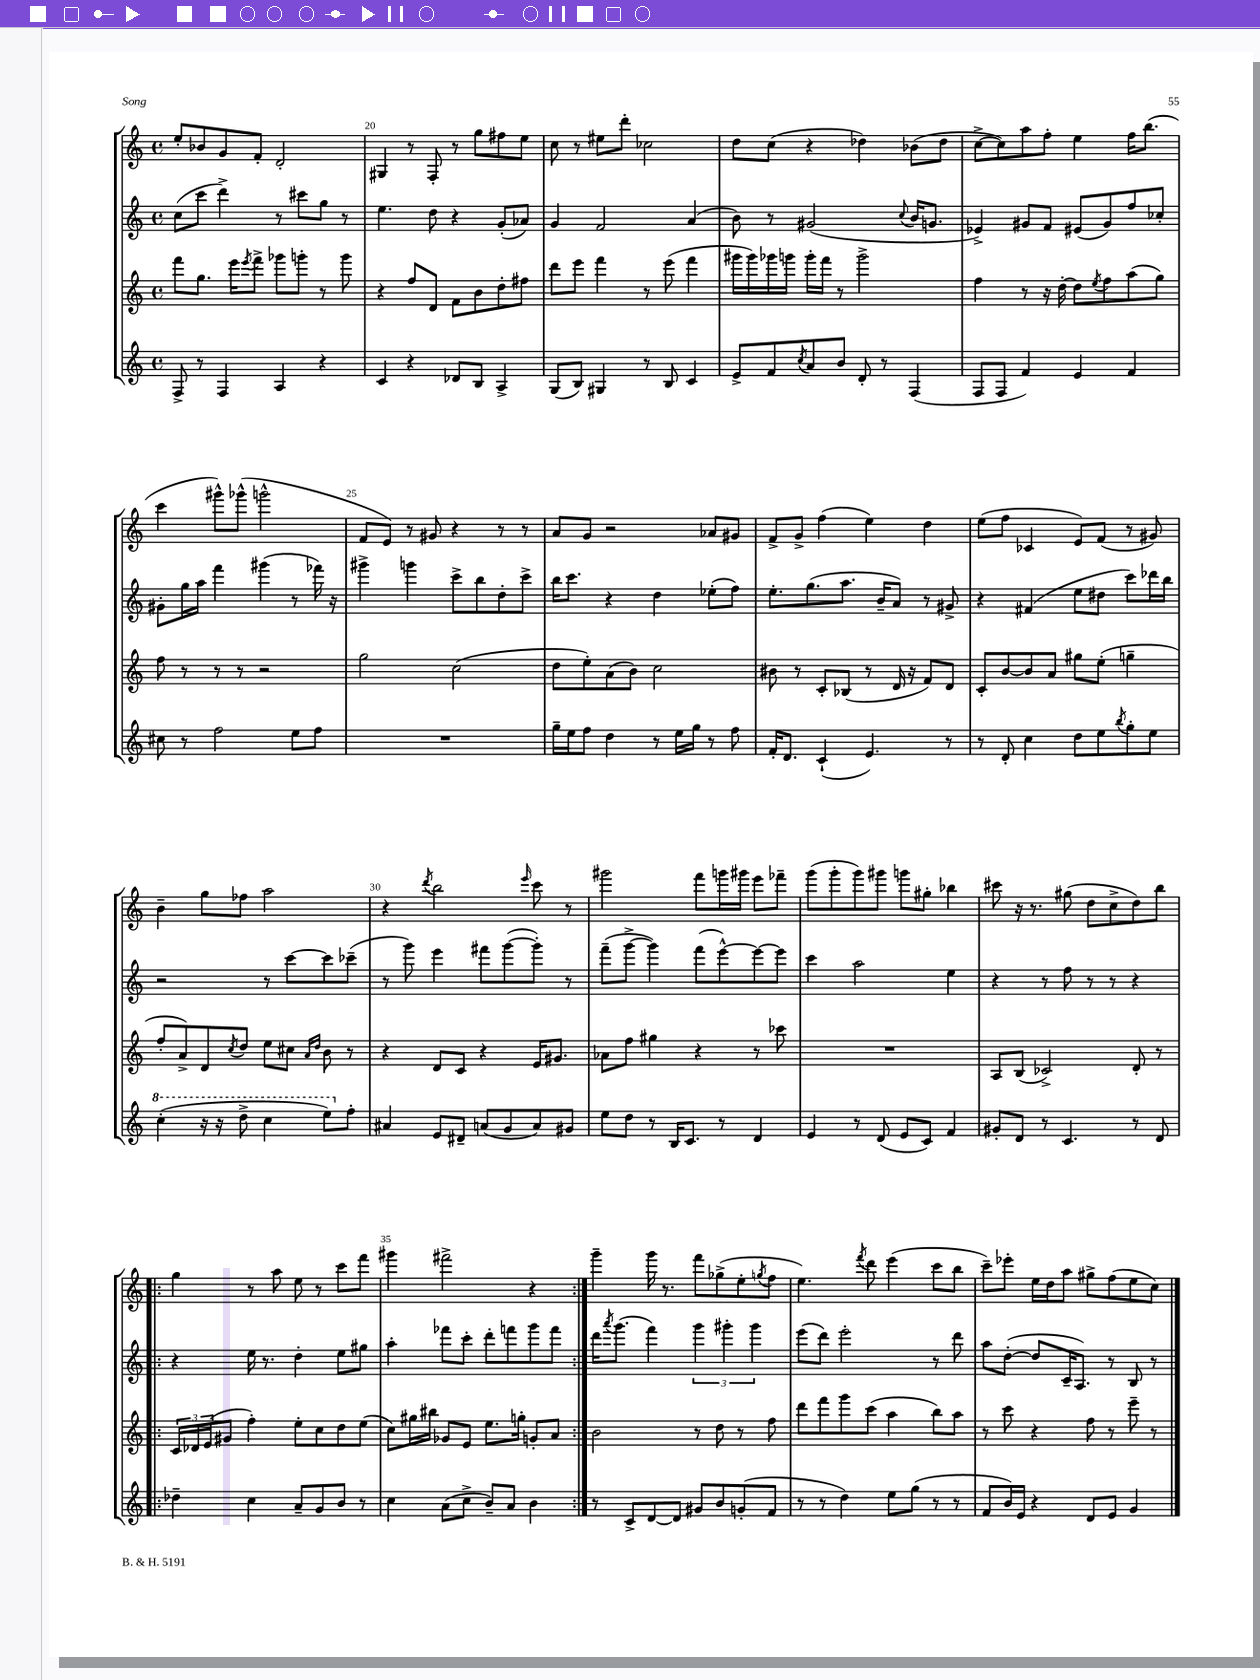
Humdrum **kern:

**kern	**kern	**kern	**kern
*staff4	*staff3	*staff2	*staff1
*clefG2	*clefG2	*clefG2	*clefG2
*k[]	*k[]	*k[]	*k[]
*M4/4	*M4/4	*M4/4	*M4/4
*met(c)	*met(c)	*met(c)	*met(c)
8F^	8fff	(8cc	8ee'
8r	8.gg	8ccc	8b-
4F	.	4ddd^)	8g
.	16eee	.	.
.	8qeee	.	.
.	8fff^	.	8f'
4A	8ggg-	8r	2d'
.	8ggg'	8ccc#	.
4r	8r	8gg	.
.	8ggg	8r	.
=	=	=	=
4c	4r	4.ee	4G#
4r	8ff	.	8r
.	8d	8dd	8F'
8d-	8f	4r	8r
8B	8b	.	8gg
4A^	8dd'	(8g'	8ff#
.	8ff#	8a-)	8ee
=	=	=	=
(8G	8ddd	4g	8cc
8B)	8eee	.	8r
4G#	4fff	2f	8ee#
.	.	.	8ddd'
8r	8r	.	2cc-
8B	(8eee	.	.
4c	4fff	(4a	.
=	=	=	=
8e^	16ggg#	8b)	8dd
.	16ggg#)	.	.
8f	16ggg-	8r	(8cc
.	16ggg	.	.
8qcc	.	.	.
8a	16ggg'	(2g#	4r
.	16fff	.	.
8b	8r	.	.
8d'	2ggg^	.	4dd-)
8r	.	.	.
.	.	8qqcc	.
(4F	.	16b	(8b-
.	.	8.g	.
.	.	.	8dd-
=	=	=	=
8F	4ff	4e-^)	[8cc^
8F	.	.	8cc])
4f)	8r	8g#	8aa
.	16r	8f	8ff'
.	[16dd'	.	.
4e	8dd]	(8e#	4ee
.	8qee	.	.
.	8ff	8g#)	.
4f	(8aa	8ff	16ff
.	.	.	(8.bb
.	8gg)	8cc-'	.
=	=	=	=
8cc#	8ff	8g#'	4ccc
8r	8r	16gg	.
.	.	16aa	.
2ff	8r	4fff	8ggg#^^)
.	8r	.	(8ggg-^^
.	2r	(4ggg#	2ggg^^
8ee	.	8r	.
8ff	.	16fff-)	.
.	.	16r	.
=	=	=	=
1r	2gg	4ggg#^	8f
.	.	.	8e)
.	.	4ggg	8r
.	.	.	8g#
.	(2cc	8ccc^	4r
.	.	8bb	.
.	.	8dd'	8r
.	.	8ccc^	8r
=	=	=	=
16gg~	8dd	16bb	8a
16ee	.	8.ccc	.
8ff	8ee')	.	8g
4dd	(8a	4r	2r
.	8b)	.	.
8r	2cc	4dd	.
16ee	.	.	.
16gg	.	.	.
8r	.	(8ee-'	8a-
8ff	.	8ff)	8g#
=	=	=	=
16f'	8b#	8.ee'	8f^
8.d	.	.	.
.	8r	.	8g^
.	.	(8.gg	.
(4c`	8c'	.	(4ff
.	(8B-	8.aa	.
4.e)	8r	.	4ee)
.	.	16b~	.
.	16d	8a)	.
.	16r	.	.
.	8f)	8r	4dd
8r	8d	8g#^	.
=	=	=	=
8r	8c'	4r	(8ee
8d'	[8b	.	8ff
4cc	8b]	(4f#	4c-
.	8a	.	.
8dd	8gg#	8ee	8e)
8ee	(8ee'	8dd#	(8f
8qbb	.	.	.
8gg'	4gg~	8ccc)	8r
8ee	.	16ddd-	8g#)
.	.	16bb	.
=	=	=	=
(4ccc'	8ff'	2r	4b~
.	8a^)	.	.
16r	8d	.	8gg
16r	.	.	.
.	8qcc	.	.
8ddd^	8dd	.	8ff-
4ccc	8ee	8r	2aa
.	8cc#	[8ccc	.
.	16qqa	.	.
.	16qqdd	.	.
8eee)	8b	8ccc]	.
8ff'	8r	(8ccc-~	.
=	=	=	=
4a#	4r	8r	4r
.	.	8ggg)	.
.	.	.	8qddd
8e	8d	4eee	2bb
8d#~	8c	.	.
(8a	4r	8fff#	.
8g	.	([8ggg	.
.	.	.	16qqeee
8a)	16e	8ggg'])	8ccc
.	8.g#	.	.
8g#	.	8r	8r
=	=	=	=
8ee	8a-	(8fff~	2ggg#
8dd	8ff	[8ggg^	.
8r	4gg#	4ggg])	.
16B	.	.	.
8.c	.	.	.
.	4r	(8fff	8fff
8r	.	[8eee^^)	16ggg
.	.	.	16ggg#
4d	8r	8eee_	8eee
.	8ccc-	8eee]	8fff-~
=	=	=	=
4e	1r	4ccc	(8ggg
.	.	.	8ggg'
8r	.	2aa	8ggg)
(8d	.	.	8ggg#
8e	.	.	8ggg
8c)	.	.	8gg#'
4f	.	4ee	4bb-
=	=	=	=
8g#'	8A	4r	8ccc#
8d	(8B	.	16r
.	.	.	8.r
8r	2c-^)	8r	.
4.c	.	8ff	(8gg#
.	.	8r	8dd
.	.	8r	8cc^
8r	8d'	4r	8dd)
8d	8r	.	8bb
=!|:	=!|:	=!|:	=!|:
4dd-~	24c	4r	4gg
.	24d-	.	.
.	(24e	.	.
.	8g#	.	.
4cc	4ff')	16ee	8r
.	.	8.r	.
.	.	.	8aa
8a~	8ee'	4dd'	8ee
8g	8cc	.	8r
8b	8dd	8ee	8ccc
8r	(8ee	8gg#	8fff
=	=	=	=
4cc	8cc)	4aa'	4ggg#
.	16gg#	.	.
.	16bb#	.	.
(8a	8g-	8fff-	2fff#^
8cc^	8e	8ccc'	.
8b~)	8.ee	8ddd'	.
8a	.	8fff	.
.	16gg'	.	.
4b	8g'	8ggg	4r
.	8a	8fff	.
=:|!	=:|!	=:|!	=:|!
8r	2b	16ddd	4ggg~
.	.	8qaaa	.
.	.	(8.ggg	.
8c^	.	.	.
[8d	.	4fff)	16ggg
.	.	.	8.r
8d]	.	.	.
8g#	8r	6ggg	8fff
8b	8dd	.	(8gg-^
.	.	6ggg#'	.
(8g'	8r	.	8ee'
.	.	6ggg#	.
.	.	.	8qgg
8f	8ff	.	8ff
=	=	=	=
8r	8ddd	(8eee	4.ee)
8r	8fff	8ddd)	.
4dd)	8ggg	2eee'	.
.	.	.	8qfff
.	(8ccc	.	8ddd
8ee	4aa	.	(4eee
(8gg	.	.	.
8r	8bb)	8r	8ccc
8r	8aa	8ddd	8bb
=	=	=	=
8f	8r	8aa	8ccc~)
16b)	8ccc	([8dd'	8eee-'
16e	.	.	.
4r	4r	8dd]	16ee
.	.	.	16dd
.	.	16c~	8aa
.	.	8.A)	.
8d	8ff	.	8gg#^
8e	8r	8r	(8ff
4g	8eee~	8B	8ee
.	8r	8r	8cc)
==	==	==	==
*-	*-	*-	*-
